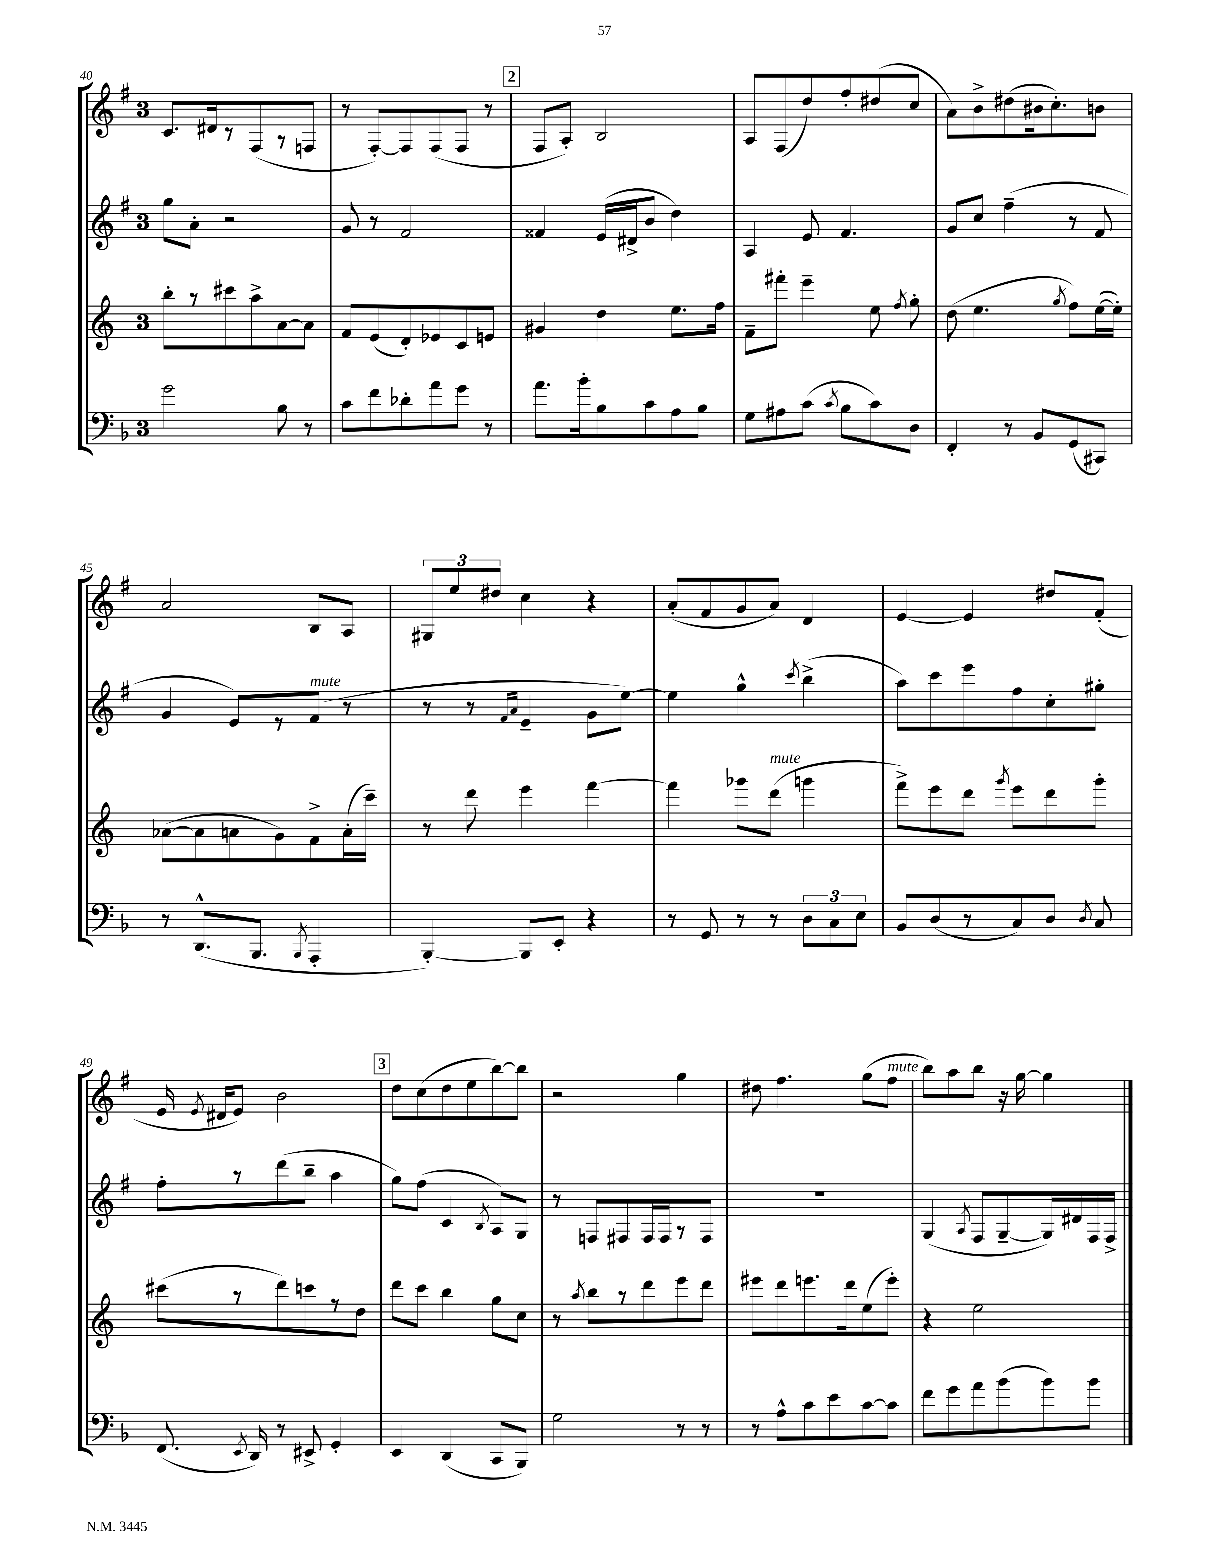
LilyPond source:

<<
\new StaffGroup <<
\new Staff = "s0" {
    \clef treble \key g \major \once \override Staff.TimeSignature.style = #'single-digit \time 3/4
    \autoBeamOff c'8.[ dis'16 r8 fis8( r8 f8] |
    r8 fis8[~-.) fis8 fis8( fis8] r8 |
    \mark \markup { \box "2" } fis8[ a8]-.) b2 |
    a8[ fis8( d''8) fis''8-. dis''8( c''8] |
    a'8[) b'8-> dis''8( bis'16 c''8.-.) b'8] |
    a'2 b8[ a8] |
    \tuplet 3/2 { gis8[ e''8 dis''8] } c''4 r4 |
    a'8[-.( fis'8 g'8 a'8]) d'4 |
    e'4~ e'4 dis''8[ fis'8]-.( |
    e'16 \acciaccatura { e'8 } dis'16[ e'8]) b'2 |
    \mark \markup { \box "3" } d''8[ c''8( d''8 e''8 b''8~) b''8] |
    r2 g''4 |
    dis''8 fis''4. g''8[( fis''8]^\markup { \italic "mute" } |
    b''8[) a''8 b''8] r16 g''16~ g''4 \bar "|." |
}
\new Staff = "s1" {
    \clef treble \key g \major \once \override Staff.TimeSignature.style = #'single-digit \time 3/4
    \autoBeamOff g''8[ a'8]-. r2 |
    g'8 r8 fis'2 |
    \mark \markup { \box "2" } fisis'4 e'16[( dis'16-> b'8] d''4) |
    a4 e'8 fis'4. |
    g'8[ c''8] fis''4--( r8 fis'8 |
    g'4 e'8[) r8 fis'8]^\markup { \italic "mute" }( r8 |
    r8 r8 \grace { fis'16[ a'16] } e'4-- g'8[ e''8]~) |
    e''4 g''4-^ \acciaccatura { c'''8 } b''4->( |
    a''8[) c'''8 e'''8 fis''8 c''8-. gis''8]-. |
    fis''8[-. r8 d'''8( b''8]-- a''4 |
    \mark \markup { \box "3" } g''8[) fis''8]( c'4 \acciaccatura { b8 } a8[) g8] |
    r8 f8[ fis8 fis16 fis16 r8 fis8] |
    R2. |
    g4( \acciaccatura { a8 } fis8[ g8~-- g16) dis'16 fis16 fis16]-> \bar "|." |
}
\new Staff = "s2" {
    \clef treble \key c \major \once \override Staff.TimeSignature.style = #'single-digit \time 3/4
    \autoBeamOff b''8[-. r8 cis'''8 a''8-> a'8~ a'8] |
    f'8[ e'8( d'8-.) ees'8 c'8 e'8] |
    \mark \markup { \box "2" } gis'4 d''4 e''8.[ f''16] |
    f'8[-- fis'''8]-. e'''4-- e''8 \acciaccatura { f''8 } g''8-. |
    d''8( e''4. \acciaccatura { g''8 } f''8[) e''16~( e''16]-.) |
    aes'8[~( aes'8 a'8 g'8) f'8-> a'16-.( c'''16]--) |
    r8 d'''8 e'''4 f'''4~ |
    f'''4 ges'''8[ d'''8]^\markup { \italic "mute" }( g'''4 |
    f'''8[->) e'''8 d'''8] \acciaccatura { g'''8 } e'''8[ d'''8 g'''8]-. |
    cis'''8[( r8 d'''8) c'''8 r8 d''8] |
    \mark \markup { \box "3" } d'''8[ c'''8] b''4 g''8[ c''8] |
    r8 \acciaccatura { a''8 } b''8[ r8 d'''8 e'''8 d'''8] |
    eis'''8[ d'''8 e'''8. d'''16 e''8( e'''8]-.) |
    r4 e''2 \bar "|." |
}
\new Staff = "s3" {
    \clef bass \key f \major \once \override Staff.TimeSignature.style = #'single-digit \time 3/4
    \autoBeamOff g'2 bes8 r8 |
    c'8[ f'8 des'8-. a'8 g'8] r8 |
    \mark \markup { \box "2" } a'8.[ bes'16-. bes8 c'8 a8 bes8] |
    g8[ ais8 c'8]( \acciaccatura { c'8 } bes8[ c'8) d8] |
    f,4-. r8 bes,8[ g,8( cis,8]) |
    r8 d,8.[-^( bes,,8.] \acciaccatura { bes,,8 } a,,4-. |
    bes,,4~-.) bes,,8[ e,8]-. r4 |
    r8 g,8 r8 r8 \tuplet 3/2 { d8[ c8 e8] } |
    bes,8[ d8( r8 c8) d8] \acciaccatura { d8 } c8 |
    f,8.( \acciaccatura { e,8 } d,16) r8 eis,8-> g,4-. |
    \mark \markup { \box "3" } e,4 d,4( c,8[ bes,,8]) |
    g2 r8 r8 |
    r8 a8[-^ c'8 e'8 c'8~ c'8] |
    f'8[ g'8 a'8 bes'8( bes'8) bes'8] \bar "|." |
}
>>
>>
\layout { \context { \Score currentBarNumber = #40 } }
